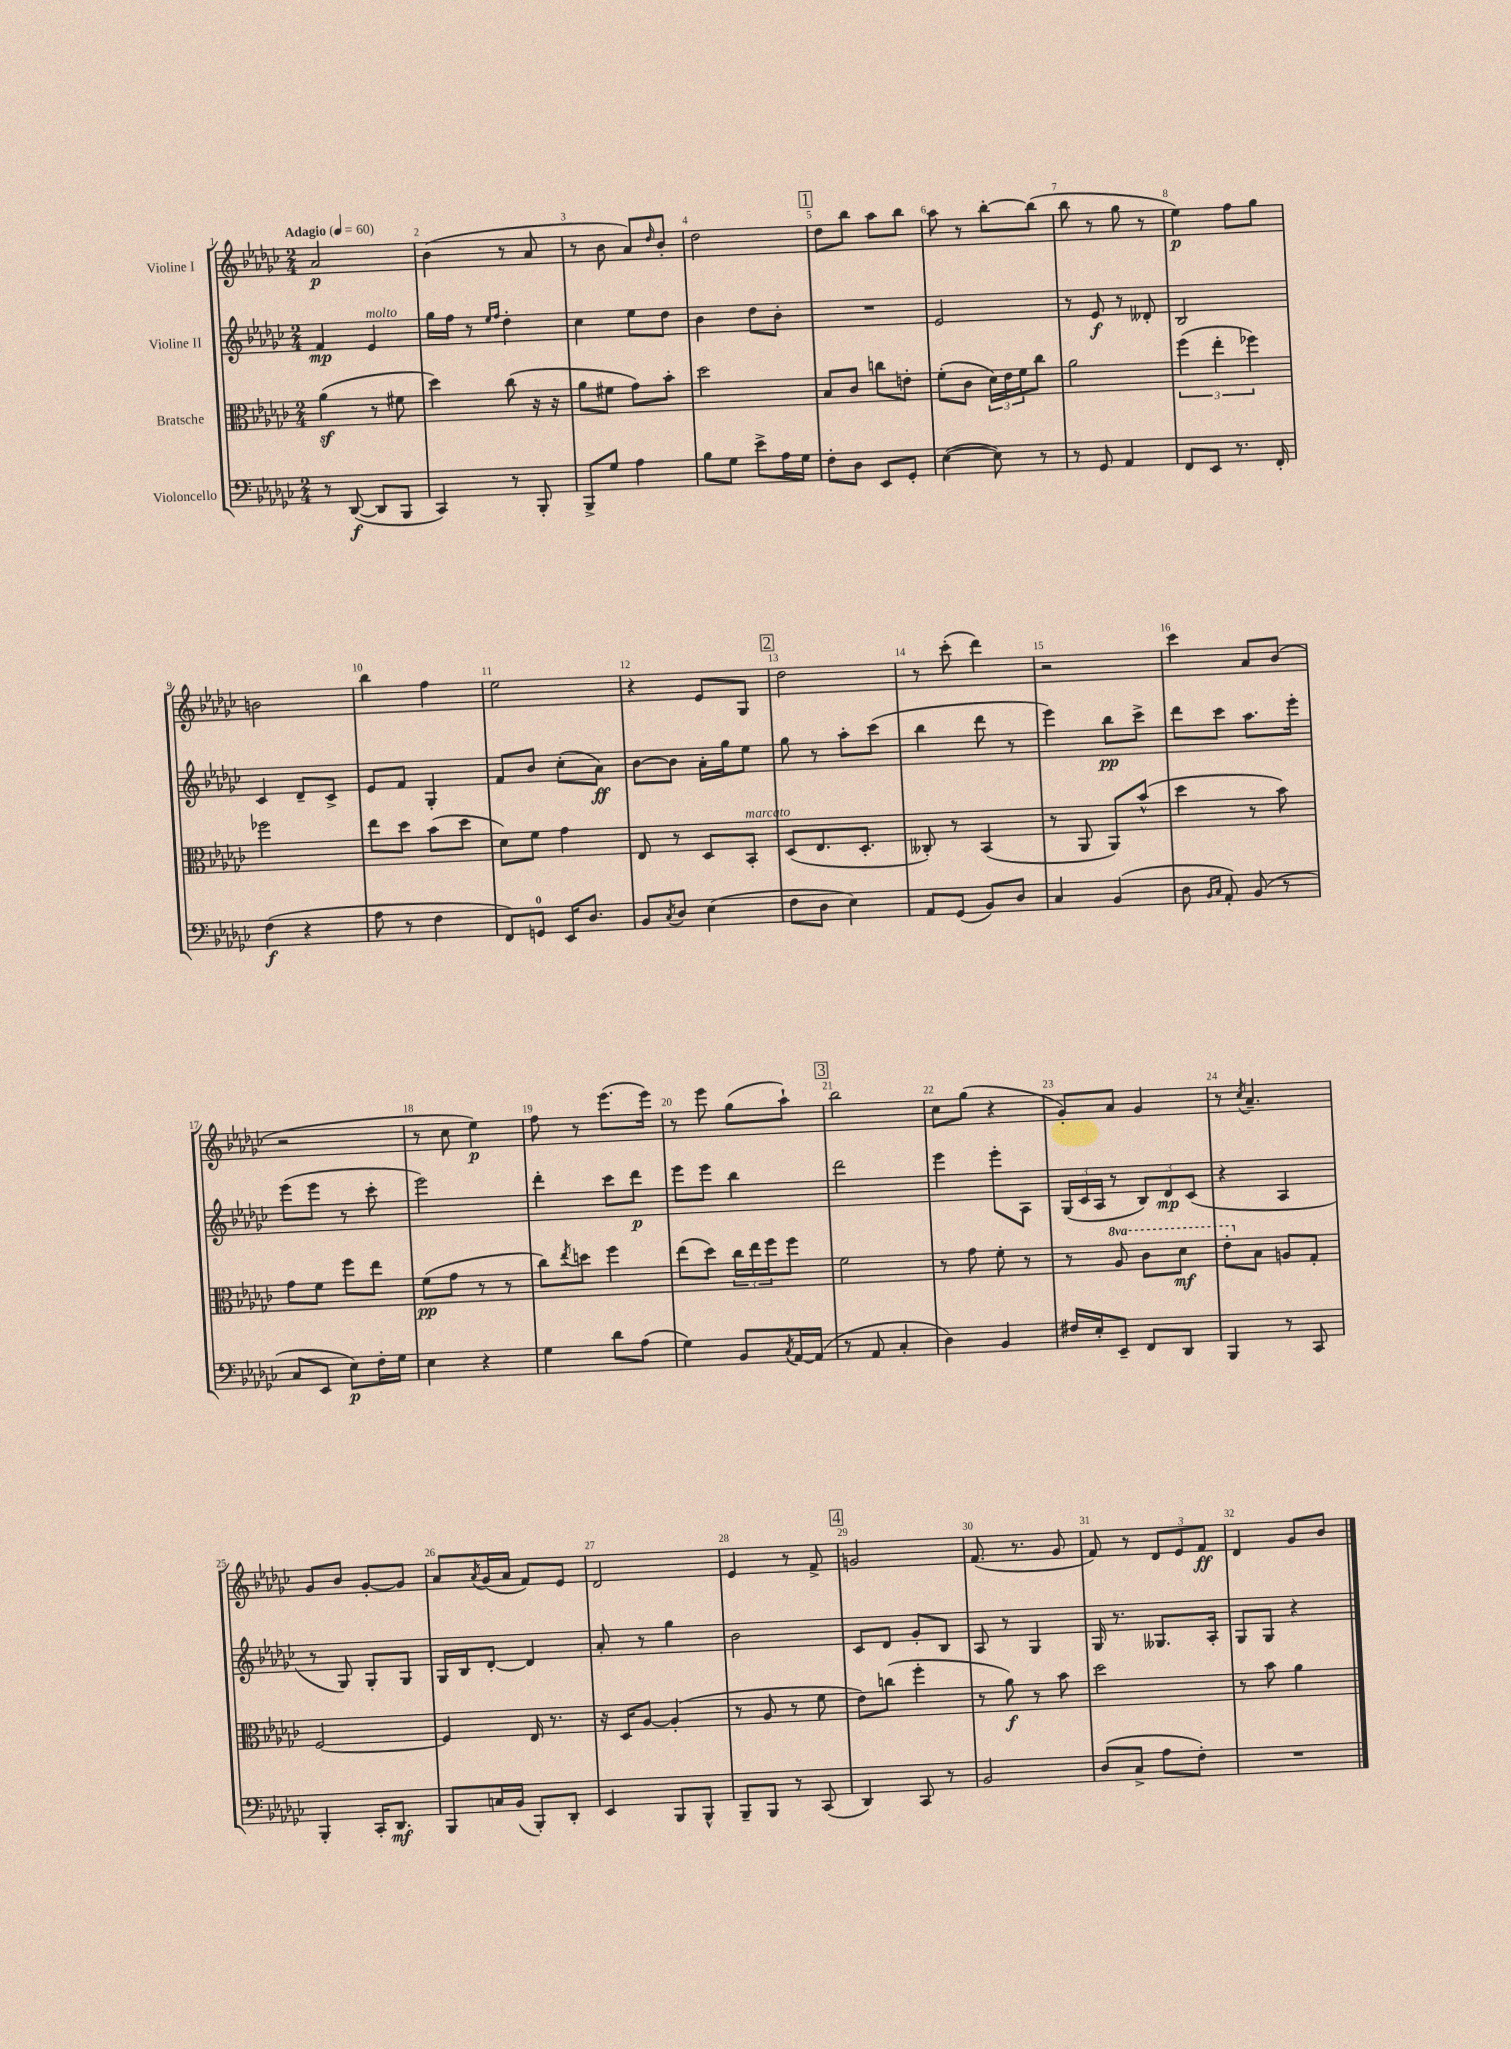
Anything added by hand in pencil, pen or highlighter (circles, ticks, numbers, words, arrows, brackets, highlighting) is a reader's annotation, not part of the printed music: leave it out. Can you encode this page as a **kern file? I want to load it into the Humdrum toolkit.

**kern	**kern	**kern	**kern
*staff4	*staff3	*staff2	*staff1
*clefF4	*clefC3	*clefG2	*clefG2
*k[b-e-a-d-g-c-]	*k[b-e-a-d-g-c-]	*k[b-e-a-d-g-c-]	*k[b-e-a-d-g-c-]
*M2/4	*M2/4	*M2/4	*M2/4
*MM60	*MM60	*MM60	*MM60
8r	(4a-	4f	2a-
([8DD-	.	.	.
8DD-]	8r	4e-	.
8BBB-	8f#	.	.
=	=	=	=
4CC-)	4dd-)	16gg-	(4b-
.	.	16ff	.
.	.	8r	.
.	.	16qqee-	.
.	.	16qqff	.
8r	(8cc-	4dd-'	8r
8BBB-'	16r	.	8a-
.	16r	.	.
=	=	=	=
8BBB-^	8a-	4cc-	8r
8G-	8f#	.	8b-
4A-	8g-)	8ee-	8a-)
.	.	.	16qqdd-
.	8b-'	8dd-	8b-'
=	=	=	=
8B-	2dd-	4b-	2dd-
8G-	.	.	.
8e-^	.	8dd-	.
16A-	.	8b-'	.
16G-	.	.	.
=	=	=	=
8F'	8B-	2r	8dd-
8D-	8c-	.	8bb-
8EE-	8cc	.	8aa-
8GG-'	8e'	.	8bb-
=	=	=	=
([4E-	(8f'	2e-	8aa-
.	8c-	.	8r
8E-])	24d-)	.	[8bb-'
.	24e-	.	.
.	24f	.	.
8r	8cc-	.	(8bb-]
=	=	=	=
8r	2a-	8r	8bb-
8GG-	.	8e-	8r
4AA-	.	8r	8gg-
.	.	8d--'	8r
=	=	=	=
8FF	(6ff	2B-	4ee-)
8EE-	.	.	.
.	6ee-'	.	.
8.r	.	.	8ff
.	6ff-)	.	.
.	.	.	8gg-
16FF'	.	.	.
=	=	=	=
(4F	2ff-	4c-	2b
4r	.	8d-~	.
.	.	8c-^	.
=	=	=	=
8A-	8ee-	8e-	4bb-
8r	8dd-	8f	.
4F	(8b-	4G-'	4ff
.	8dd-	.	.
=	=	=	=
8FF)	8d-)	8f	2ee-
8GG	8f	8b-	.
16EE-	4g-	(8cc-'	.
8.D-	.	.	.
.	.	8a-)	.
=	=	=	=
8BB-	8E-	[8b-	4r
8qC-	.	.	.
8D-	8r	8b-]	.
(4E-	8D-	16a-'	8e-
.	.	16gg-	.
.	8BB-'	8ee-	8G-
=	=	=	=
8F	(8D-	8gg-	2dd-
8D-	8.E-	8r	.
4E-)	.	8aa-'	.
.	8.D-'	.	.
.	.	(8ccc-	.
=	=	=	=
8AA-	8C--')	4bb-	8r
(8GG-	8r	.	(8ccc-'
8BB-)	(4BB-	8ddd-	4ddd-)
8D-	.	8r	.
=	=	=	=
4C-	8r	4eee-)	2r
.	8AA-	.	.
(4BB-	8AA-)	8bb-	.
.	(8b-^^	8ccc-^	.
=	=	=	=
8D-	4dd-	8ddd-	4ccc-
16qqBB-	.	.	.
16qqC-	.	.	.
8AA-')	.	8ccc-	.
(8BB-	8r	8.aa-	8a-
8r	8b-)	.	(8b-
.	.	16eee-'	.
=	=	=	=
8C-	8g-	(8eee-	2r
8EE-	8f	8eee-	.
8E-)	8ff	8r	.
16F'	8ee-	8ccc-'	.
16G-	.	.	.
=	=	=	=
4E-	(8f	2eee-)	8r
.	8g-	.	8cc-
4r	8r	.	4ee-)
.	8r	.	.
=	=	=	=
4G-	8cc-)	4ddd-'	8ff
.	8qee-	.	.
.	8dd	.	8r
8d-	4ff	8ccc-	(8.eee-
(8A-	.	8ddd-	.
.	.	.	16eee-)
=	=	=	=
4G-)	(8ee-	8eee-	8r
.	8dd-)	8eee-	8eee-
8BB-	24cc-	4bb-	(8gg-
.	24ee-	.	.
.	24ff	.	.
8qC-	.	.	.
[16AA-	8ff	.	8aa-`)
(16AA-]	.	.	.
=	=	=	=
8r	2f	2ddd-	2bb-
8AA-	.	.	.
4C-'	.	.	.
=	=	=	=
4D-)	8r	4eee-	8cc-
.	8g-	.	(8gg-
4BB-	8f'	8eee-'	4r
.	8r	8A-	.
=	=	=	=
16F#	8r	(24G-	8g-')
.	.	24c-	.
16E-'	.	.	.
.	.	24A-	.
8EE-~	8a-	8r	8a-
8FF	8cc-	12B-)	4g-
.	.	12d-	.
8DD-	8dd-	.	.
.	.	(12c-	.
=	=	=	=
4BBB-	8ee-'	4r	8r
.	.	.	8qcc-
.	8B-	.	4.a-~
8r	8A	4A-	.
8CC-	8G-'	.	.
=	=	=	=
4BBB-'	[2F	8r	8g-
.	.	8G-)	8b-
16CC-'	.	8G-'	[8g-'
8.DD-	.	.	.
.	.	8G-	8g-]
=	=	=	=
8BBB-	4F]	16G-	8a-
.	.	16B-	.
.	.	.	8qa-
16C	.	[8d-'	(16g-
(16BB-	.	.	16a-
8BBB-')	16E-	4d-]	8f)
.	8.r	.	.
8DD-'	.	.	8e-
=	=	=	=
4EE-	16r	8a-'	2d-
.	16D-	.	.
.	[8A-	8r	.
8BBB-	(4A-']	4gg-	.
8BBB-^^	.	.	.
=	=	=	=
8BBB-~	8r	2b-	4e-
8BBB-	8A-	.	.
8r	8r	.	8r
(8CC-	8f	.	8f^
=	=	=	=
4DD-)	8e-)	8c-	2g
.	(8cc	8d-	.
8CC-	4ff'	8g-'	.
8r	.	8B-	.
=	=	=	=
2BB-	8r	8A-	(8.f
.	8a-)	8r	.
.	.	.	8.r
.	8r	4G-	.
.	8b-	.	8g-
=	=	=	=
(8D-	2dd-	16G-	8f)
.	.	8.r	.
8C-^	.	.	8r
8A-	.	8.G--	12d-
.	.	.	12e-
8F')	.	.	.
.	.	.	12f
.	.	16A-'	.
=	=	=	=
2r	8r	8G-	4d-
.	8b-	8G-	.
.	4a-	4r	8g-
.	.	.	8b-
==	==	==	==
*-	*-	*-	*-
